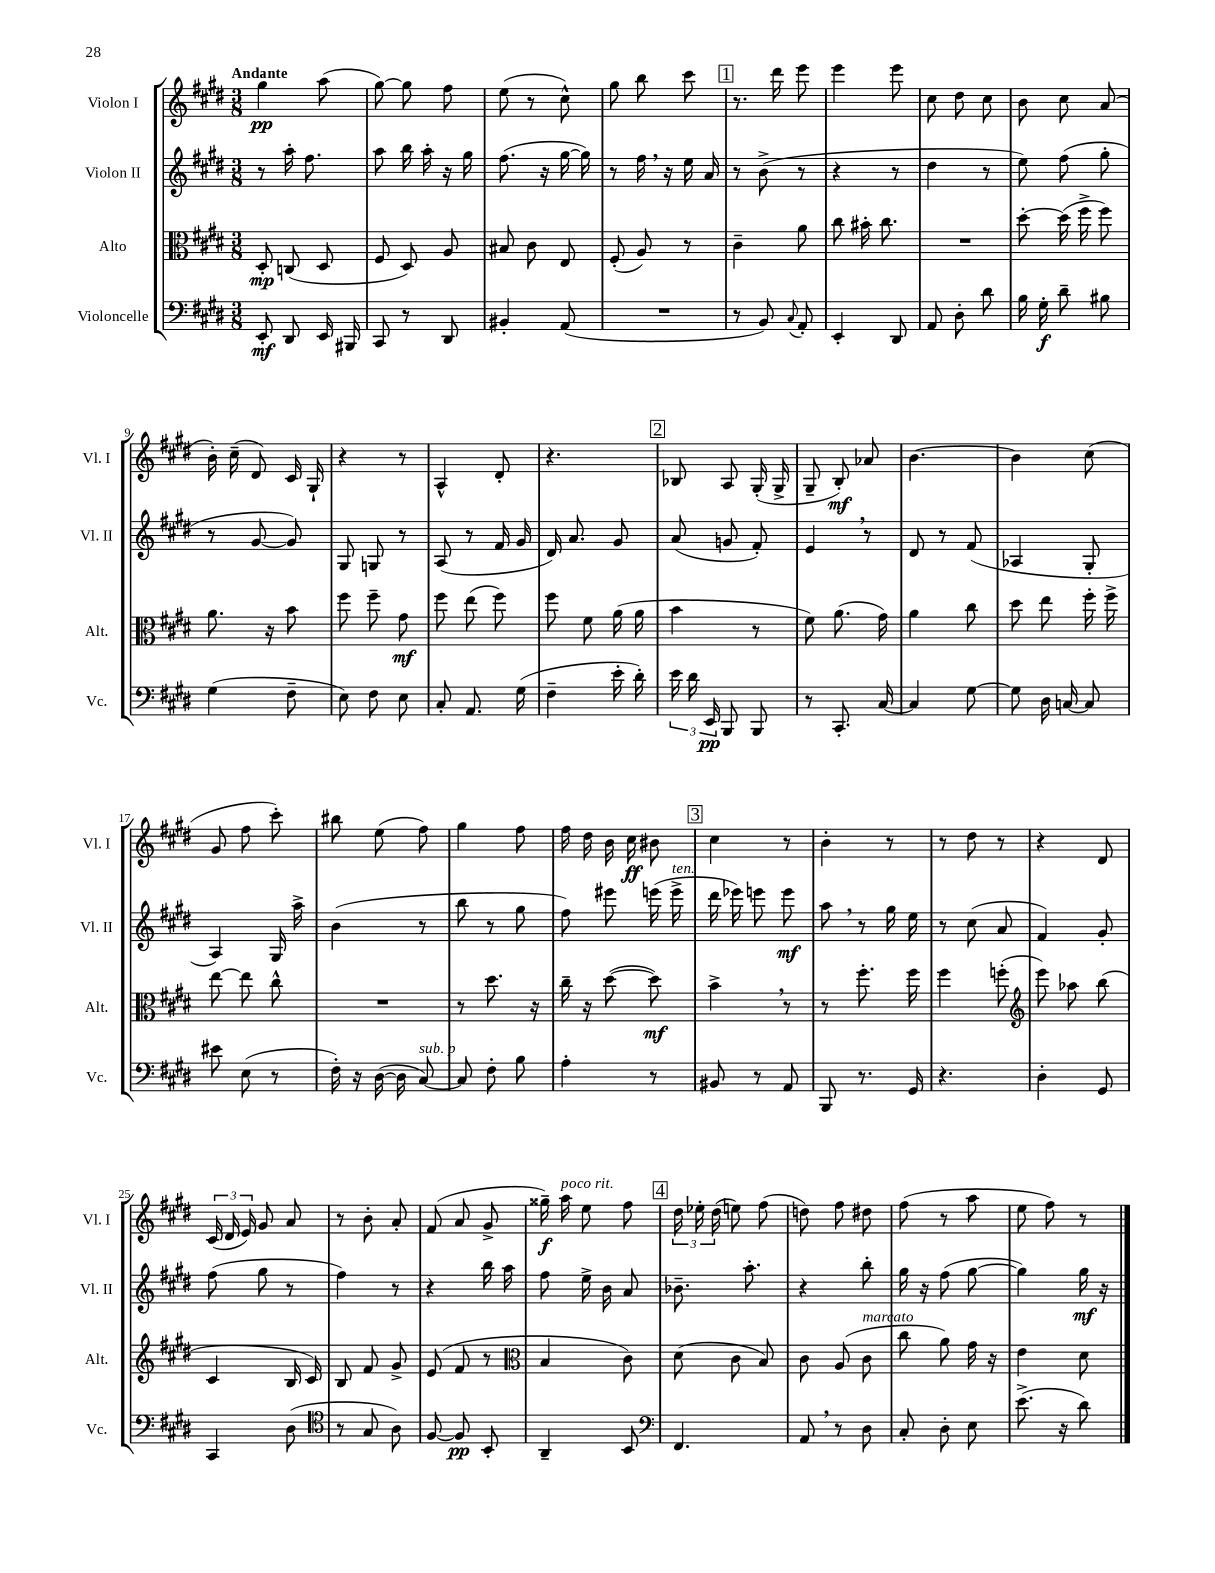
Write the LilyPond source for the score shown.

<<
\new StaffGroup <<
\new Staff = "s0" \with { instrumentName = "Violon I" shortInstrumentName = "Vl. I" } {
    \clef treble \key e \major \numericTimeSignature \time 3/8 \tempo "Andante"
    \autoBeamOff gis''4\pp a''8( |
    gis''8~) gis''8 fis''8 |
    e''8( r8 cis''8-^) |
    gis''8 b''8 cis'''8 |
    \mark \markup { \box "1" } r8. dis'''16 e'''8 |
    e'''4 e'''8 |
    cis''8 dis''8 cis''8 |
    b'8 cis''8 a'8( |
    b'16-.) cis''16--( dis'8) cis'16 gis16-! |
    r4 r8 |
    a4-^ dis'8-. |
    r4. |
    \mark \markup { \box "2" } bes8 a8 gis16-.( gis16-> |
    gis8-- b8-.\mf) aes'8 |
    b'4.~ |
    b'4 cis''8( |
    gis'8 fis''8 cis'''8-.) |
    bis''8 e''8( fis''8) |
    gis''4 fis''8 |
    fis''16 dis''16 b'16 cis''16\ff bis'8 |
    \mark \markup { \box "3" } cis''4 r8 |
    b'4-. r8 |
    r8 dis''8 r8 |
    r4 dis'8 |
    \tuplet 3/2 { cis'16( dis'16 e'16) } gis'8 a'8 |
    r8 b'8-. a'8-. |
    fis'8( a'8 gis'8-> |
    gisis''16--\f) a''16^\markup { \italic "poco rit." } e''8 fis''8 |
    \mark \markup { \box "4" } \tuplet 3/2 { dis''16 ees''16-. dis''16( } e''8) fis''8( |
    d''8) fis''8 dis''8 |
    fis''8( r8 a''8 |
    e''8 fis''8) r8 \bar "|." |
}
\new Staff = "s1" \with { instrumentName = "Violon II" shortInstrumentName = "Vl. II" } {
    \clef treble \key e \major \numericTimeSignature \time 3/8
    \autoBeamOff r8 a''16-. fis''8. |
    a''8 b''16 a''16-. r16 gis''16 |
    fis''8.( r16 gis''16~ gis''16) |
    r8 fis''16 \breathe r16 e''16 a'16 |
    \mark \markup { \box "1" } r8 b'8->( r8 |
    r4 r8 |
    dis''4 r8 |
    e''8) fis''8( gis''8-. |
    r8 gis'8~ gis'8) |
    gis8 g8 r8 |
    a8( r8 fis'16 gis'16 |
    dis'16) a'8. gis'8 |
    \mark \markup { \box "2" } a'8( g'8 fis'8-.) |
    e'4 \breathe r8 |
    dis'8 r8 fis'8( |
    aes4 gis8-. |
    a4) gis16 a''16-> |
    b'4( r8 |
    b''8 r8 gis''8 |
    fis''8) eis'''8 e'''16( e'''16->^\markup { \italic "ten." } |
    \mark \markup { \box "3" } dis'''16 ees'''16) e'''8 e'''8\mf |
    a''8 \breathe r8 gis''16 e''16 |
    r8 cis''8( a'8 |
    fis'4) gis'8-. |
    fis''8( gis''8 r8 |
    fis''4) r8 |
    r4 b''16 a''16 |
    fis''8 e''16-> b'16 a'8 |
    \mark \markup { \box "4" } bes'8.-- a''8.-. |
    r4 b''8-. |
    gis''16 r16 fis''8( gis''8~ |
    gis''4) gis''16\mf r16 \bar "|." |
}
\new Staff = "s2" \with { instrumentName = "Alto" shortInstrumentName = "Alt." } {
    \clef alto \key e \major \numericTimeSignature \time 3/8
    \autoBeamOff dis8-.\mp c8( dis8 |
    fis8 dis8) a8 |
    bis8 cis'8 e8 |
    fis8-.( a8) r8 |
    \mark \markup { \box "1" } cis'4-- a'8 |
    cis''8 bis'16-. cis''8. |
    R4. |
    dis''8~-. dis''16( fis''16-> fis''8) |
    a'8. r16 b'8 |
    fis''8 fis''8-- gis'8\mf |
    fis''8 e''8( fis''8) |
    fis''8 fis'8 a'16( a'16 |
    \mark \markup { \box "2" } b'4 r8 |
    fis'8) a'8.( gis'16) |
    a'4 cis''8 |
    dis''8 e''8 fis''16-. fis''16-> |
    e''8~ e''8 cis''8-^ |
    R4. |
    r8 dis''8. r16 |
    cis''16-- r16 dis''8~( dis''8\mf) |
    \mark \markup { \box "3" } b'4-> \breathe r8 |
    r8 fis''8.-. fis''16 |
    fis''4 f''8-.( |
    \clef treble e'''8) aes''8 b''8( |
    cis'4 b16 cis'16) |
    b8 fis'8 gis'8-> |
    e'8( fis'8 r8 |
    \clef alto b4 cis'8) |
    \mark \markup { \box "4" } dis'8( cis'8 b8) |
    cis'8 a8( cis'8^\markup { \italic "marcato" } |
    cis''8 a'8) gis'16 r16 |
    e'4 dis'8 \bar "|." |
}
\new Staff = "s3" \with { instrumentName = "Violoncelle" shortInstrumentName = "Vc." } {
    \clef bass \key e \major \numericTimeSignature \time 3/8
    \autoBeamOff e,8-.\mf dis,8 e,16 bis,,16 |
    cis,8 r8 dis,8 |
    bis,4-. a,8( |
    R4. |
    \mark \markup { \box "1" } r8 b,8) \appoggiatura { cis8 } a,8-. |
    e,4-. dis,8 |
    a,8 dis8-. dis'8 |
    b16 gis16-.\f dis'8-- bis8 |
    gis4( fis8-- |
    e8) fis8 e8 |
    cis8-. a,8. gis16( |
    fis4-- e'16-. dis'16-.) |
    \mark \markup { \box "2" } \tuplet 3/2 { e'16 dis'16 e,16\pp } b,,8 b,,8 |
    r8 cis,8.-. cis16~ |
    cis4 gis8~ |
    gis8 dis16 c16~ c8 |
    eis'8 e8( r8 |
    fis16-.) r16 dis16~( dis16 cis8~^\markup { \italic "sub. p" }) |
    cis8 fis8-. b8 |
    a4-. r8 |
    \mark \markup { \box "3" } bis,8 r8 a,8 |
    b,,8 r8. gis,16 |
    r4. |
    dis4-. gis,8 |
    cis,4 dis8( |
    \clef tenor r8 gis8 a8) |
    fis8~ fis8\pp b,8-. |
    a,4-- b,8 |
    \mark \markup { \box "4" } \clef bass fis,4. |
    a,8 \breathe r8 dis8 |
    cis8-. dis8-. e8 |
    e'8.->( r16 dis'8) \bar "|." |
}
>>
>>
